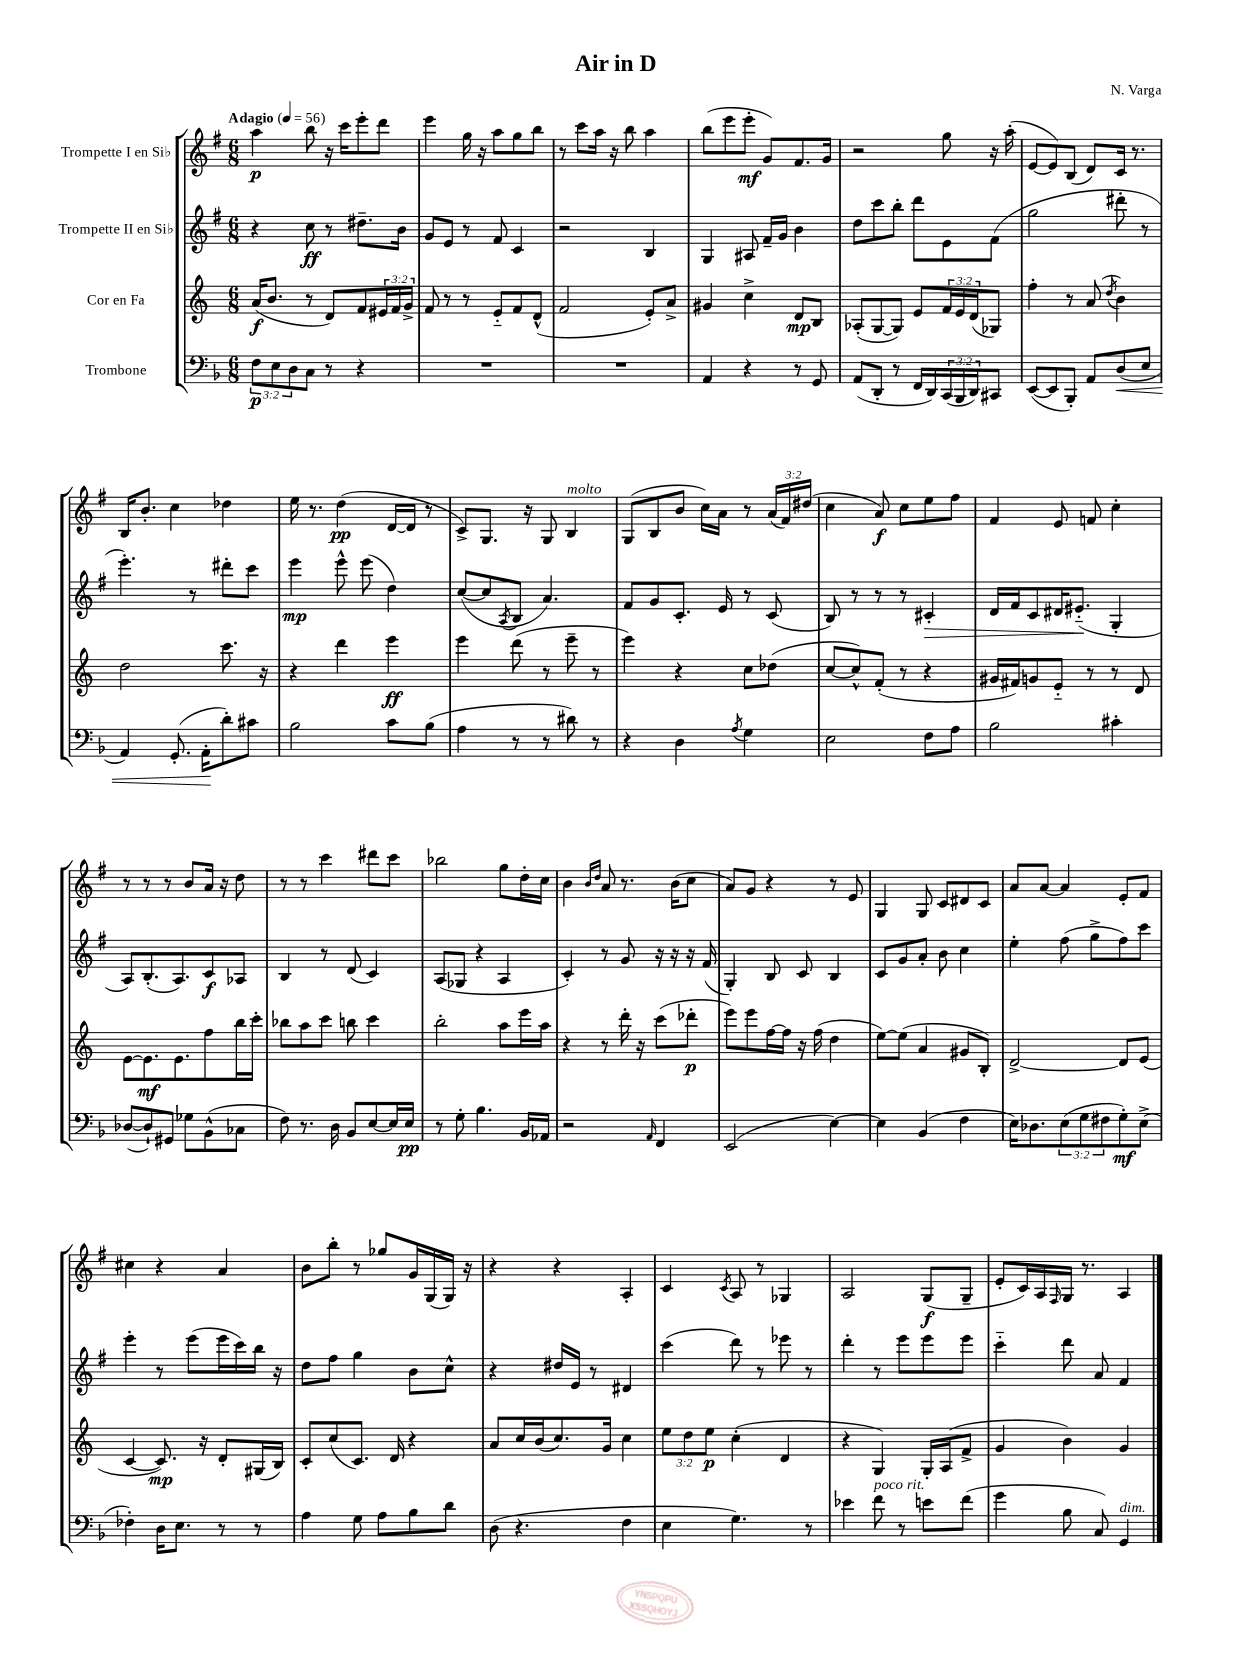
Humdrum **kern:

**kern	**dynam	**kern	**dynam	**kern	**dynam	**kern	**dynam
*part4	*part4	*part3	*part3	*part2	*part2	*part1	*part1
*staff4	*staff4	*staff3	*staff3	*staff2	*staff2	*staff1	*staff1
*I"Trombone	*	*I"Cor en Fa	*	*I"Trompette II en Si♭	*	*I"Trompette I en Si♭	*
*clefF4	*	*clefG2	*	*clefG2	*	*clefG2	*
*k[b-]	*	*k[]	*	*k[f#]	*	*k[f#]	*
*M6/8	*	*M6/8	*	*M6/8	*	*M6/8	*
*MM56	*	*MM56	*	*MM56	*	*MM56	*
=1	=1	=1	=1	=1	=1	=1	=1
!	!	!	!	!	!	!LO:TX:a:B:t=Adagio	!
12F\L	p	(16a/KL	f	4r	.	4aa\	p
.	.	8.b/J	.	.	.	.	.
12E\	.	.	.	.	.	.	.
12D\	.	.	.	.	.	.	.
8C\J	.	8r	.	8cc\	ff	8bb\	.
8r	.	8d/L)	.	8r	.	16r	.
.	.	.	.	.	.	16ccc\KL	.
4r	.	8f/	.	8.dd#X~\L	.	8eee'\	.
.	.	24e#X/L	.	.	.	8ddd\J	.
.	.	24f/	.	.	.	.	.
.	.	.	.	16b\Jk	.	.	.
.	.	24g^/JJ	.	.	.	.	.
=2	=2	=2	=2	=2	=2	=2	=2
2.r	.	8f/	.	8g/L	.	4eee\	.
.	.	8r	.	8e/J	.	.	.
.	.	8r	.	8r	.	16gg\	.
.	.	.	.	.	.	16r	.
.	.	8e/L	.	8f#/	.	8aa\L	.
.	.	8f/	.	4c/	.	8gg\	.
.	.	(8d^^/J	.	.	.	8bb\J	.
=3	=3	=3	=3	=3	=3	=3	=3
2.r	.	2f/	.	2r	.	8r	.
.	.	.	.	.	.	8ccc\L	.
.	.	.	.	.	.	16aa\Jk	.
.	.	.	.	.	.	16r	.
.	.	.	.	.	.	8bb\	.
.	.	8e'/L)	.	4B/	.	4aa\	.
.	.	8a^/J	.	.	.	.	.
=4	=4	=4	=4	=4	=4	=4	=4
4AA/	.	4g#X/	.	4G/	.	(8bb\L	.
.	.	.	.	.	.	8eee\	.
4r	.	4cc^\	.	8A#X/	.	8eee'\J	mf
.	.	.	.	16f#~/LL	.	8g/L)	.
.	.	.	.	16g/JJ	.	.	.
8r	.	8d/L	mp	4b\	.	8.f#/	.
8GG/	.	8B/J	.	.	.	.	.
.	.	.	.	.	.	16g/Jk	.
=5	=5	=5	=5	=5	=5	=5	=5
(8AA/L	.	(8A-X'/L	.	8dd\L	.	2r	.
8DD'/J	.	[8G/	.	8ccc\	.	.	.
8r	.	8G/J])	.	8bb'\J	.	.	.
16FF/LL	.	8e/L	.	8ddd\L	.	.	.
16DD/)	.	.	.	.	.	.	.
(24CC/	.	24f/L	.	8e\	.	8gg\	.
24BBB-/	.	24e/	.	.	.	.	.
24DD/J)	.	(24d/J	.	.	.	.	.
8CC#X/J	.	8G-X/J)	.	(8f#\J	.	16r	.
.	.	.	.	.	.	(16aa'\	.
=6	=6	=6	=6	=6	=6	=6	=6
([8EE/L	.	4ff'\	.	2gg\	.	[8e/L	.
8EE/]	.	.	.	.	.	8e/])	.
8BBB-'/J)	.	8r	.	.	.	(8B/J	.
8AA/L	.	(8a/	.	.	.	8d/L)	.
.	.	8qdd/	.	.	.	.	.
!	!LO:HP:b	!	!	!	!	!	!
(8D/	<	4b\)	.	8ddd#X'\	.	16c/Jk	.
.	.	.	.	.	.	8.r	.
8E/J	.	.	.	8r	.	.	.
!!LO:LB:g=z
=7	=7	=7	=7	=7	=7	=7	=7
4AA/)	.	2dd\	.	4.eee'\)	.	16B/KL	.
.	.	.	.	.	.	8.b'/J	.
(8.GG'/	.	.	.	.	.	4cc\	.
.	.	.	.	8r	.	.	.
16AA'\KL	.	.	.	.	.	.	.
8d'\)	[	8.ccc\	.	8ddd#X'\L	.	4dd-X\	.
8c#X\J	.	.	.	8ccc\J	.	.	.
.	.	16r	.	.	.	.	.
=8	=8	=8	=8	=8	=8	=8	=8
2B-\	.	4r	.	4eee\	mp	16ee\	.
.	.	.	.	.	.	8.r	.
.	.	4ddd\	.	8eee^^\	.	(4dd\	pp
.	.	.	.	(8eee\	.	.	.
8c\L	.	4eee\	ff	4dd\)	.	[16d/LL	.
.	.	.	.	.	.	16d/JJ]	.
(8B-\J	.	.	.	.	.	8r	.
=9	=9	=9	=9	=9	=9	=9	=9
4A\	.	4eee\	.	([8cc/L	.	8c^/L)	.
.	.	.	.	8cc/]	.	8.G/J	.
.	.	.	.	8qA/	.	.	.
8r	.	(8ddd\	.	8B/J	.	.	.
.	.	.	.	.	.	16r	.
8r	.	8r	.	4.a/)	.	8G/	.
!	!	!	!	!	!	!LO:TX:a:i:t=molto	!
8d#X\)	.	8eee~\	.	.	.	4B/	.
8r	.	8r	.	.	.	.	.
=10	=10	=10	=10	=10	=10	=10	=10
4r	.	4eee\)	.	8f#/L	.	(8G/L	.
.	.	.	.	8g/	.	8B/	.
4D\	.	4r	.	8.c'/J	.	8b/J	.
.	.	.	.	.	.	16cc\LL)	.
.	.	.	.	16e/	.	16a\JJ	.
8qA/	.	.	.	.	.	.	.
4G\	.	8cc\L	.	8r	.	8r	.
.	.	(8dd-X\J	.	(8c/	.	(24a/LL	.
.	.	.	.	.	.	24f#/)	.
.	.	.	.	.	.	(24dd#X/JJ	.
=11	=11	=11	=11	=11	=11	=11	=11
2E\	.	[8cc/L	.	8B/)	.	4cc\	.
.	.	8cc^^/])	.	8r	.	.	.
.	.	(8f'/J	.	8r	.	8a/)	f
.	.	8r	.	8r	.	8cc\L	.
!	!	!	!	!	!LO:HP:b	!	!
8F\L	.	4r	.	4c#X'/	>	8ee\	.
8A\J	.	.	.	.	.	8ff#\J	.
=12	=12	=12	=12	=12	=12	=12	=12
2B-\	.	16g#X/LL	.	16d/LL	.	4f#/	.
.	.	16f#X/J)	.	16f#/J	.	.	.
.	.	8gn/	.	8c/	.	.	.
.	.	8e/J	.	16d#X/K	.	8e/	.
.	.	.	.	(8.e#X/J	.	.	.
.	.	8r	.	.	.	8fn/	.
4c#X'\	.	8r	.	4G'/	]	4cc'\	.
.	.	8d/	.	.	.	.	.
!!LO:LB:g=z
=13	=13	=13	=13	=13	=13	=13	=13
([8D-X/L	.	[8e\L	.	8A/L)	.	8r	.
8D-`/])	.	8.e\]	mf	(8.B'/	.	8r	.
8GG#X/J	.	.	.	.	.	8r	.
.	.	8.e\	.	8.A/)	.	.	.
8G-X\L	.	.	.	.	.	8b/L	.
(8BB-^^\	.	8ff\	.	8c/	f	16a/Jk	.
.	.	.	.	.	.	16r	.
8C-X\J	.	16bb\L	.	8A-X/J	.	8dd\	.
.	.	16ccc'\JJ	.	.	.	.	.
=14	=14	=14	=14	=14	=14	=14	=14
8F\)	.	8bb-X\L	.	4B/	.	8r	.
8.r	.	8aa\	.	.	.	8r	.
.	.	8ccc\J	.	8r	.	4ccc\	.
16D\	.	.	.	.	.	.	.
8BB-/L	.	8bbn\	.	(8d/	.	.	.
[8E/	.	4ccc\	.	4c/)	.	8ddd#X\L	.
16E/L]	.	.	.	.	.	8ccc\J	.
16E/JJ	pp	.	.	.	.	.	.
=15	=15	=15	=15	=15	=15	=15	=15
8r	.	2bb'\	.	(8A/L	.	2bb-X\	.
8G'\	.	.	.	8G-X/J	.	.	.
4.B-\	.	.	.	4r	.	.	.
.	.	8aa\L	.	4A/	.	8gg\L	.
16BB-/LL	.	16eee\L	.	.	.	16dd'\L	.
16AA-X/JJ	.	16aa\JJ	.	.	.	16cc\JJ	.
=16	=16	=16	=16	=16	=16	=16	=16
2r	.	4r	.	4c'/)	.	4b\	.
.	.	.	.	.	.	16qqb/LL	.
.	.	.	.	.	.	16qqdd/JJ	.
.	.	8r	.	8r	.	8a/	.
.	.	16ddd'\	.	8g/	.	8.r	.
.	.	16r	.	.	.	.	.
16qqAA/	.	.	.	.	.	.	.
4FF/	.	(8ccc\L	.	16r	.	.	.
.	.	.	.	16r	.	(16b\KL	.
.	.	8ddd-X'\J	p	16r	.	8cc\J	.
.	.	.	.	(16f#/	.	.	.
=17	=17	=17	=17	=17	=17	=17	=17
(2EE/	.	8eee\L)	.	4G'/)	.	8a/L)	.
.	.	8eee\	.	.	.	8g/J	.
.	.	[16ff\L	.	8B/	.	4r	.
.	.	16ff\JJ]	.	.	.	.	.
.	.	16r	.	8c/	.	.	.
.	.	(16ff\	.	.	.	.	.
[4E\)	.	4dd\	.	4B/	.	8r	.
.	.	.	.	.	.	8e/	.
=18	=18	=18	=18	=18	=18	=18	=18
4E\]	.	[8ee\L)	.	8c/L	.	4G/	.
.	.	(8ee\J]	.	8g/	.	.	.
(4BB-/	.	4a/	.	8a'/J	.	8G/	.
.	.	.	.	8b\	.	8c/L	.
4F\	.	8g#X/L	.	4cc\	.	8d#X/	.
.	.	8B'/J)	.	.	.	8c/J	.
=19	=19	=19	=19	=19	=19	=19	=19
16E\KL)	.	[2d^/	.	4ee'\	.	8a/L	.
8.D-X\	.	.	.	.	.	.	.
.	.	.	.	.	.	[8a/J	.
(12E\	.	.	.	(8ff#\	.	4a/]	.
12G\	.	.	.	.	.	.	.
.	.	.	.	8gg^\L	.	.	.
12F#X\	.	.	.	.	.	.	.
8G'\)	mf	8d/L]	.	8ff#\)	.	8e'/L	.
(8E^\J	.	(8e/J	.	8ccc\J	.	8f#/J	.
!!LO:LB:g=z
=20	=20	=20	=20	=20	=20	=20	=20
4F-X'\)	.	[4c/	.	4eee'\	.	4cc#X\	.
16D\KL	.	8.c/])	mp	8r	.	4r	.
8.E\J	.	.	.	.	.	.	.
.	.	.	.	(8eee\L	.	.	.
.	.	16r	.	.	.	.	.
8r	.	8d'/L	.	16eee\L	.	4a/	.
.	.	.	.	16ccc\)	.	.	.
8r	.	(16G#X/L	.	16bb\JJ	.	.	.
.	.	16B/JJ)	.	16r	.	.	.
=21	=21	=21	=21	=21	=21	=21	=21
4A\	.	8c'/L	.	8dd\L	.	8b\L	.
.	.	(8cc/	.	8ff#\J	.	8bb'\J	.
8G\	.	8.c/J)	.	4gg\	.	8r	.
8A\L	.	.	.	.	.	8gg-X/L	.
.	.	16d/	.	.	.	.	.
8B-\	.	4r	.	8b\L	.	16g/L	.
.	.	.	.	.	.	(16G/	.
8d\J	.	.	.	8cc^^\J	.	16G/JJ)	.
.	.	.	.	.	.	16r	.
=22	=22	=22	=22	=22	=22	=22	=22
(8D\	.	8a/L	.	4r	.	4r	.
4.r	.	16cc/L	.	.	.	.	.
.	.	(16b/J	.	.	.	.	.
.	.	8.cc/)	.	16dd#X/LL	.	4r	.
.	.	.	.	16e/JJ	.	.	.
.	.	.	.	8r	.	.	.
.	.	16g/Jk	.	.	.	.	.
4F\	.	4cc\	.	4d#X/	.	4A'/	.
=23	=23	=23	=23	=23	=23	=23	=23
4E\	.	12ee\L	.	(4ccc\	.	4c/	.
.	.	12dd\	.	.	.	.	.
.	.	12ee\J	p	.	.	.	.
.	.	.	.	.	.	8qc/	.
4.G\)	.	(4cc'\	.	8ddd\)	.	8A/	.
.	.	.	.	8r	.	8r	.
.	.	4d/	.	8eee-X\	.	4G-X/	.
8r	.	.	.	8r	.	.	.
=24	=24	=24	=24	=24	=24	=24	=24
4e-X\	.	4r	.	4ddd'\	.	2A/	.
!LO:TX:a:i:t=poco rit.	!	!	!	!	!	!	!
8f\	.	4G/)	.	8r	.	.	.
8r	.	.	.	8eee\L	.	.	.
8en\L	.	16G'/LL	.	8eee\	.	(8G/L	f
.	.	(16A/J	.	.	.	.	.
(8f\J	.	8f^/J	.	8eee\J	.	8G~/J	.
=25	=25	=25	=25	=25	=25	=25	=25
4g\	.	4g/	.	4ccc\	.	8e'/L	.
.	.	.	.	.	.	16c/L)	.
.	.	.	.	.	.	16A/	.
.	.	.	.	.	.	16qqF#/	.
8B-\	.	4b\)	.	8ddd\	.	16G/JJ	.
.	.	.	.	.	.	8.r	.
8C/)	.	.	.	8a/	.	.	.
!LO:TX:a:i:t=dim.	!	!	!	!	!	!	!
4GG/	.	4g/	.	4f#/	.	4A/	.
==	==	==	==	==	==	==	==
*-	*-	*-	*-	*-	*-	*-	*-
